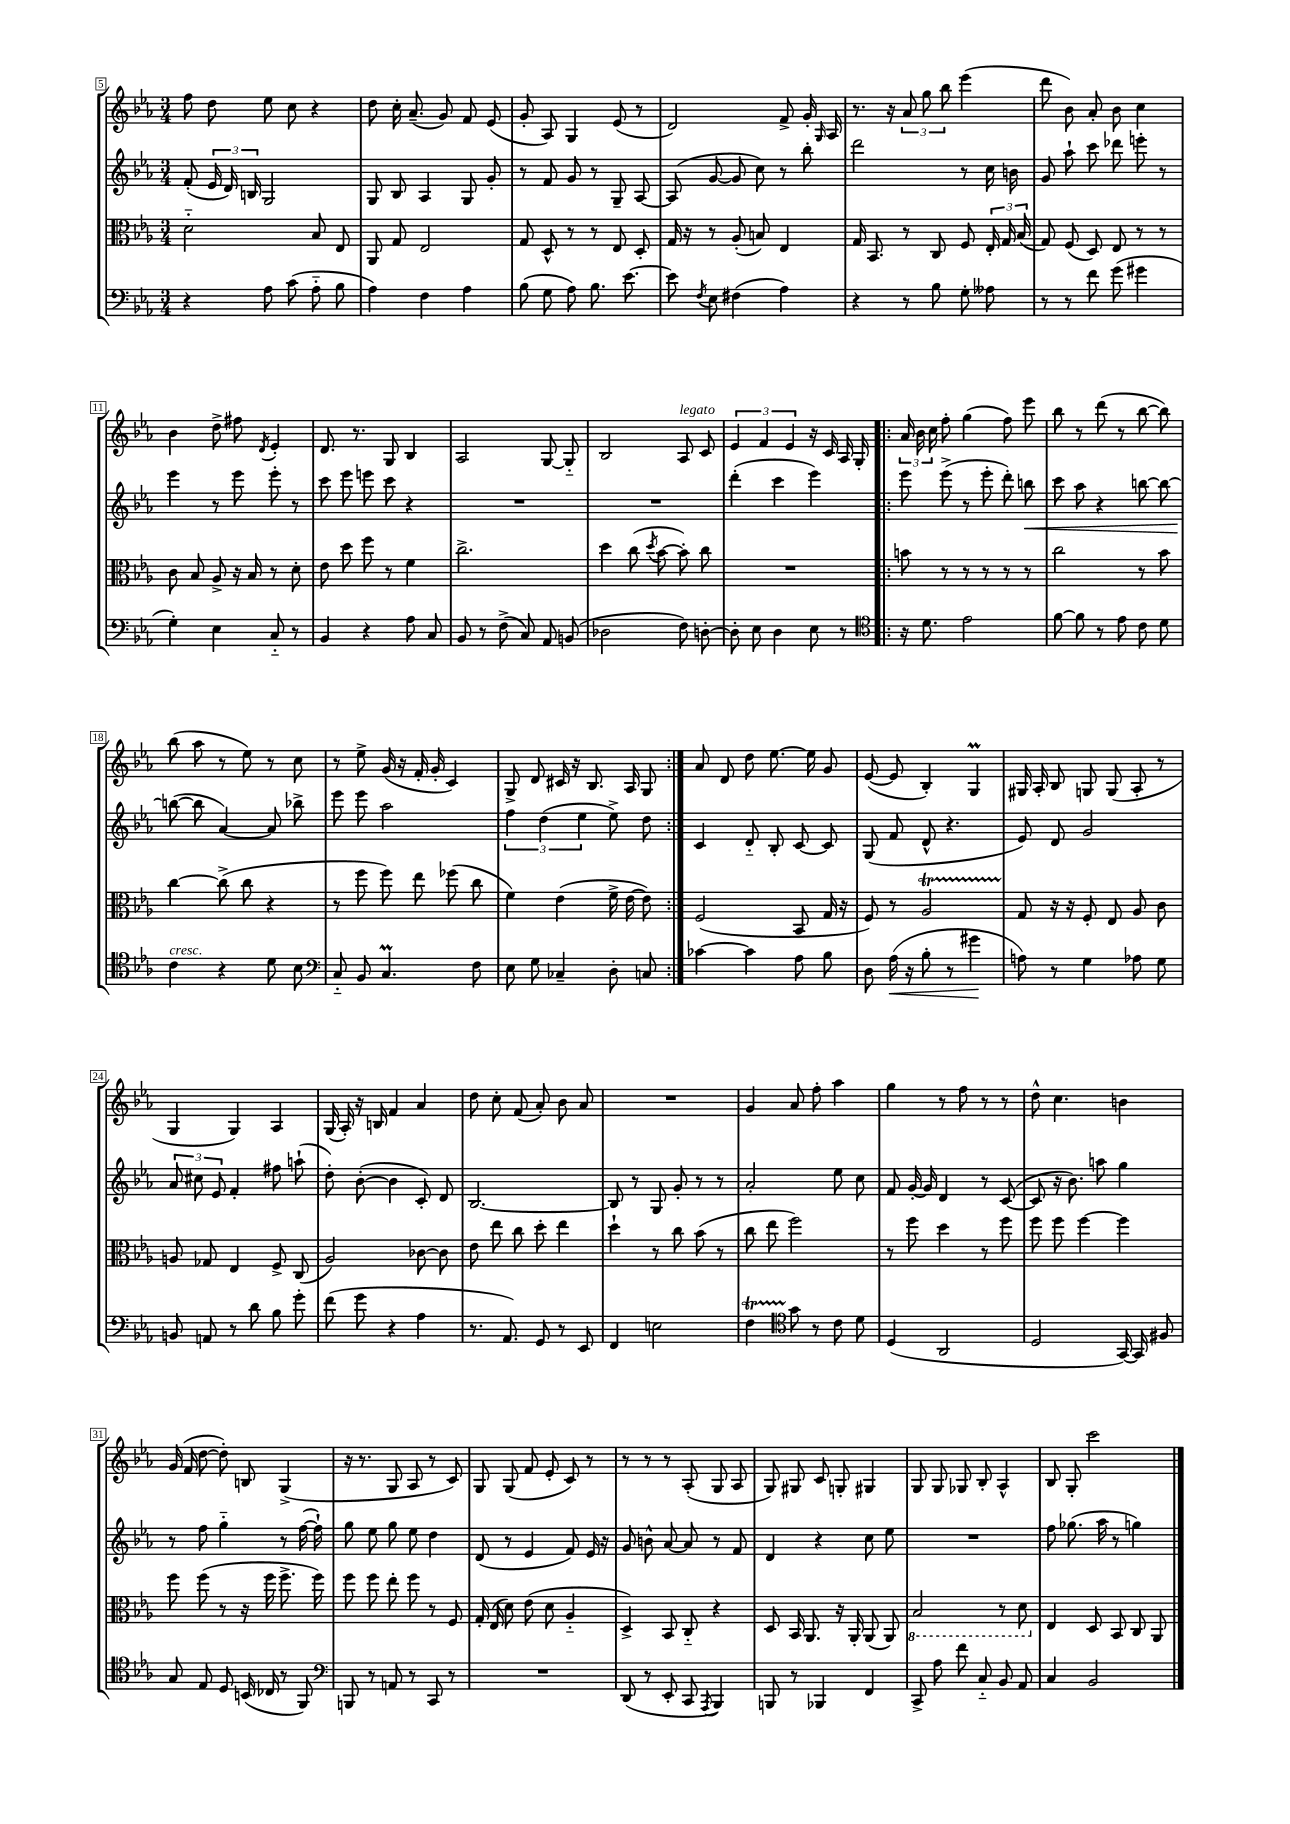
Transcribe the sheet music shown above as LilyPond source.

<<
\new StaffGroup <<
\new Staff = "s0" {
    \clef treble \key ees \major \numericTimeSignature \time 3/4
    \autoBeamOff f''8 d''8 ees''8 c''8 r4 |
    d''8 c''16-. aes'8.--( g'8) f'8 ees'8( |
    g'8-. aes8) g4 ees'8( r8 |
    d'2) f'8-> g'16-. \grace { g16 } aes16 |
    r8. r16 \tuplet 3/2 { aes'8 g''8 bes''8 } ees'''4( |
    d'''8 bes'8) aes'8-. bes'8 c''4 |
    bes'4 d''8-> fis''8 \acciaccatura { d'8 } ees'4-. |
    d'8. r8. g8 bes4 |
    aes2 g8~ g8-_ |
    bes2 aes8^\markup { \italic "legato" } c'8 |
    \tuplet 3/2 { ees'4 f'4 ees'4 } r16 c'16 aes16 g16-. |
    \repeat volta 2 { \tuplet 3/2 { aes'16 bes'16 c''16 } f''8-. g''4( f''8) ees'''8 |
    bes''8 r8 d'''8( r8 bes''8~ bes''8) |
    bes''8( aes''8 r8 ees''8) r8 c''8 |
    r8 ees''8-> g'16( r16 f'16-. g'16-. c'4) |
    g8-> d'8 cis'16 r16 bes8. aes16 g8 | }
    aes'8 d'8 d''8 ees''8.~ ees''16 g'8 |
    ees'8~( ees'8 bes4-.) g4\prall |
    gis16 aes16-. bes8 g8 g8( aes8-. r8 |
    g4 g4) aes4 |
    g16( aes16-.) r16 b16 f'4 aes'4 |
    d''8 c''8-. f'8( aes'8-.) bes'8 aes'8 |
    R2. |
    g'4 aes'8 f''8-. aes''4 |
    g''4 r8 f''8 r8 r8 |
    d''8-^ c''4. b'4 |
    g'16( f'16 d''8~ d''8-.) b8 g4->( |
    r16 r8. g8 aes8 r8 c'8) |
    g8 g8( f'8 ees'8-. c'8) r8 |
    r8 r8 r8 aes8-.( g8 aes8 |
    g8) gis8 c'8 g8-. gis4 |
    g8 g8 ges8 bes8-. aes4-^ |
    bes8 g8-. c'''2 \bar "|." |
}
\new Staff = "s1" {
    \clef treble \key ees \major \numericTimeSignature \time 3/4
    \autoBeamOff f'8-.( \tuplet 3/2 { ees'16 d'16) b16 } g2 |
    g8 bes8 aes4 g8 g'8-. |
    r8 f'8 g'8 r8 g8-- aes8~ |
    aes8( g'8~ g'8 c''8) r8 bes''8-. |
    d'''2 r8 c''16 b'16 |
    g'8 aes''8-! c'''8 des'''8 e'''8-. r8 |
    ees'''4 r8 ees'''8 ees'''8-. r8 |
    c'''8 ees'''8 e'''8 c'''8 r4 |
    R2. |
    R2. |
    d'''4-.( c'''4 ees'''4) |
    \repeat volta 2 { ees'''8 ees'''8->( r8 ees'''8-. d'''8-.) b''8\< |
    c'''8 aes''8 r4 b''8~ b''8~ |
    b''8~\!( b''8 aes'4~) aes'8 bes''8-> |
    ees'''8 ees'''8 aes''2 |
    \tuplet 3/2 { f''4 d''4( ees''4 } ees''8->) d''8 | }
    c'4 d'8-_ bes8-. c'8~ c'8 |
    g8( f'8 d'8-^ r4. |
    ees'8) d'8 g'2 |
    \tuplet 3/2 { aes'8 cis''8 ees'8 } f'4-. fis''8 a''8-!( |
    d''8-.) bes'8~-.( bes'4 c'8-.) d'8 |
    bes2.~ |
    bes8 r8 g8 g'8-. r8 r8 |
    aes'2-. ees''8 c''8 |
    f'8 g'16~-. g'16 d'4 r8 c'8~( |
    c'8 r16 bes'8.) a''8 g''4 |
    r8 f''8 g''4-_ r8 f''16~( f''16-!) |
    g''8 ees''8 g''8 ees''8 d''4 |
    d'8( r8 ees'4 f'8) ees'16 r16 |
    g'8 b'8-^ aes'8~ aes'8 r8 f'8 |
    d'4 r4 c''8 ees''8 |
    R2. |
    f''8 ges''8.( aes''16 r8 g''4) \bar "|." |
}
\new Staff = "s2" {
    \clef alto \key ees \major \numericTimeSignature \time 3/4
    \autoBeamOff d'2-_ bes8 ees8 |
    aes,8 g8 ees2 |
    g8 d8-^ r8 r8 ees8 d8-. |
    g16 r16 r8 aes8-.( b8) ees4 |
    g16 bes,8. r8 c8 f8 \tuplet 3/2 { ees16-. g16 bes16( } |
    g8) f8( d8) ees8 r8 r8 |
    c'8 bes8 aes8-> r16 bes16 r8 d'8-. |
    ees'8 d''8 f''8 r8 f'4 |
    c''2.-> |
    d''4 c''8( \acciaccatura { d''8 } bes'8~ bes'8-.) c''8 |
    R2. |
    \repeat volta 2 { b'8 r8 r8 r8 r8 r8 |
    c''2 r8 bes'8 |
    c''4~ c''8->( c''8 r4 |
    r8 f''8 f''8) ees''8 fes''8( c''8 |
    f'4) ees'4( f'16-> ees'16~ ees'8) | }
    f2( bes,8 g16 r16 |
    f8) r8 aes2\startTrillSpan |
    g8\stopTrillSpan r16 r16 f8-. ees8 aes8 c'8 |
    a8 ges8 ees4 f8-> c8( |
    aes2) ces'8~ ces'8 |
    ees'8 ees''8 c''8 d''8-. ees''4 |
    d''4-! r8 c''8 bes'8( r8 |
    c''8 ees''8 f''2) |
    r8 f''8 d''4 r8 f''8 |
    f''8 f''8 f''4~ f''4 |
    f''8 f''8( r8 r16 f''16 f''8.-> f''16) |
    f''8 f''8 ees''8-. f''8 r8 f8 |
    g16-. ees16( d'8) ees'8( d'8 aes4-_ |
    d4->) bes,8 c8-_ r4 |
    d8 bes,16 aes,8. r16 aes,16-. aes,8( aes,8) |
    \ottava #-1 bes,2 r8 d8 \ottava #0 |
    ees4 d8 bes,8 c8 aes,8 \bar "|." |
}
\new Staff = "s3" {
    \clef bass \key ees \major \numericTimeSignature \time 3/4
    \autoBeamOff r4 aes8 c'8( aes8-_ bes8 |
    aes4) f4 aes4 |
    bes8( g8 aes8) bes8. ees'8.~ |
    ees'8 \acciaccatura { f8 } ees8 fis4( aes4) |
    r4 r8 bes8 g8-. aeses8 |
    r8 r8 f'8 g'8( gis'4 |
    g4-.) ees4 c8-_ r8 |
    bes,4 r4 aes8 c8 |
    bes,8 r8 f8->( c8) aes,8 b,8( |
    des2 f8) d8~-. |
    d8-. ees8 d4 ees8 r8 |
    \repeat volta 2 { \clef tenor r16 d'8. ees'2 |
    f'8~ f'8 r8 ees'8 c'8 d'8 |
    c'4^\markup { \italic "cresc." } r4 d'8 bes8 |
    \clef bass c8-_ bes,8 c4.\prall f8 |
    ees8 g8 ces4-- d8-. c8 | }
    ces'4~ ces'4 aes8 bes8 |
    d8 aes16\<( r16 bes8-. r8 gis'4\! |
    a8) r8 g4 aes8 g8 |
    b,8 a,8 r8 d'8 bes8 g'8-. |
    f'8( g'8 r4 aes4 |
    r8. aes,8.) g,8 r8 ees,8 |
    f,4 e2 |
    f4\startTrillSpan \clef tenor g'8\stopTrillSpan r8 c'8 d'8 |
    d4( aes,2 |
    d2 g,16~) g,16 fis8 |
    g8 ees8 d8 b,16( ces16 r8 f,8) |
    \clef bass b,,8 r8 a,8 r8 c,8 r8 |
    R2. |
    d,8( r8 ees,8-. c,8 \acciaccatura { aes,,8 } bes,,4) |
    b,,8 r8 bes,,4 f,4 |
    c,8-> aes8 f'8 c8-_ bes,8 aes,8 |
    c4 bes,2 \bar "|." |
}
>>
>>
\layout { \context { \Score currentBarNumber = #5 \override BarNumber.stencil = #(make-stencil-boxer 0.1 0.3 ly:text-interface::print) } }
